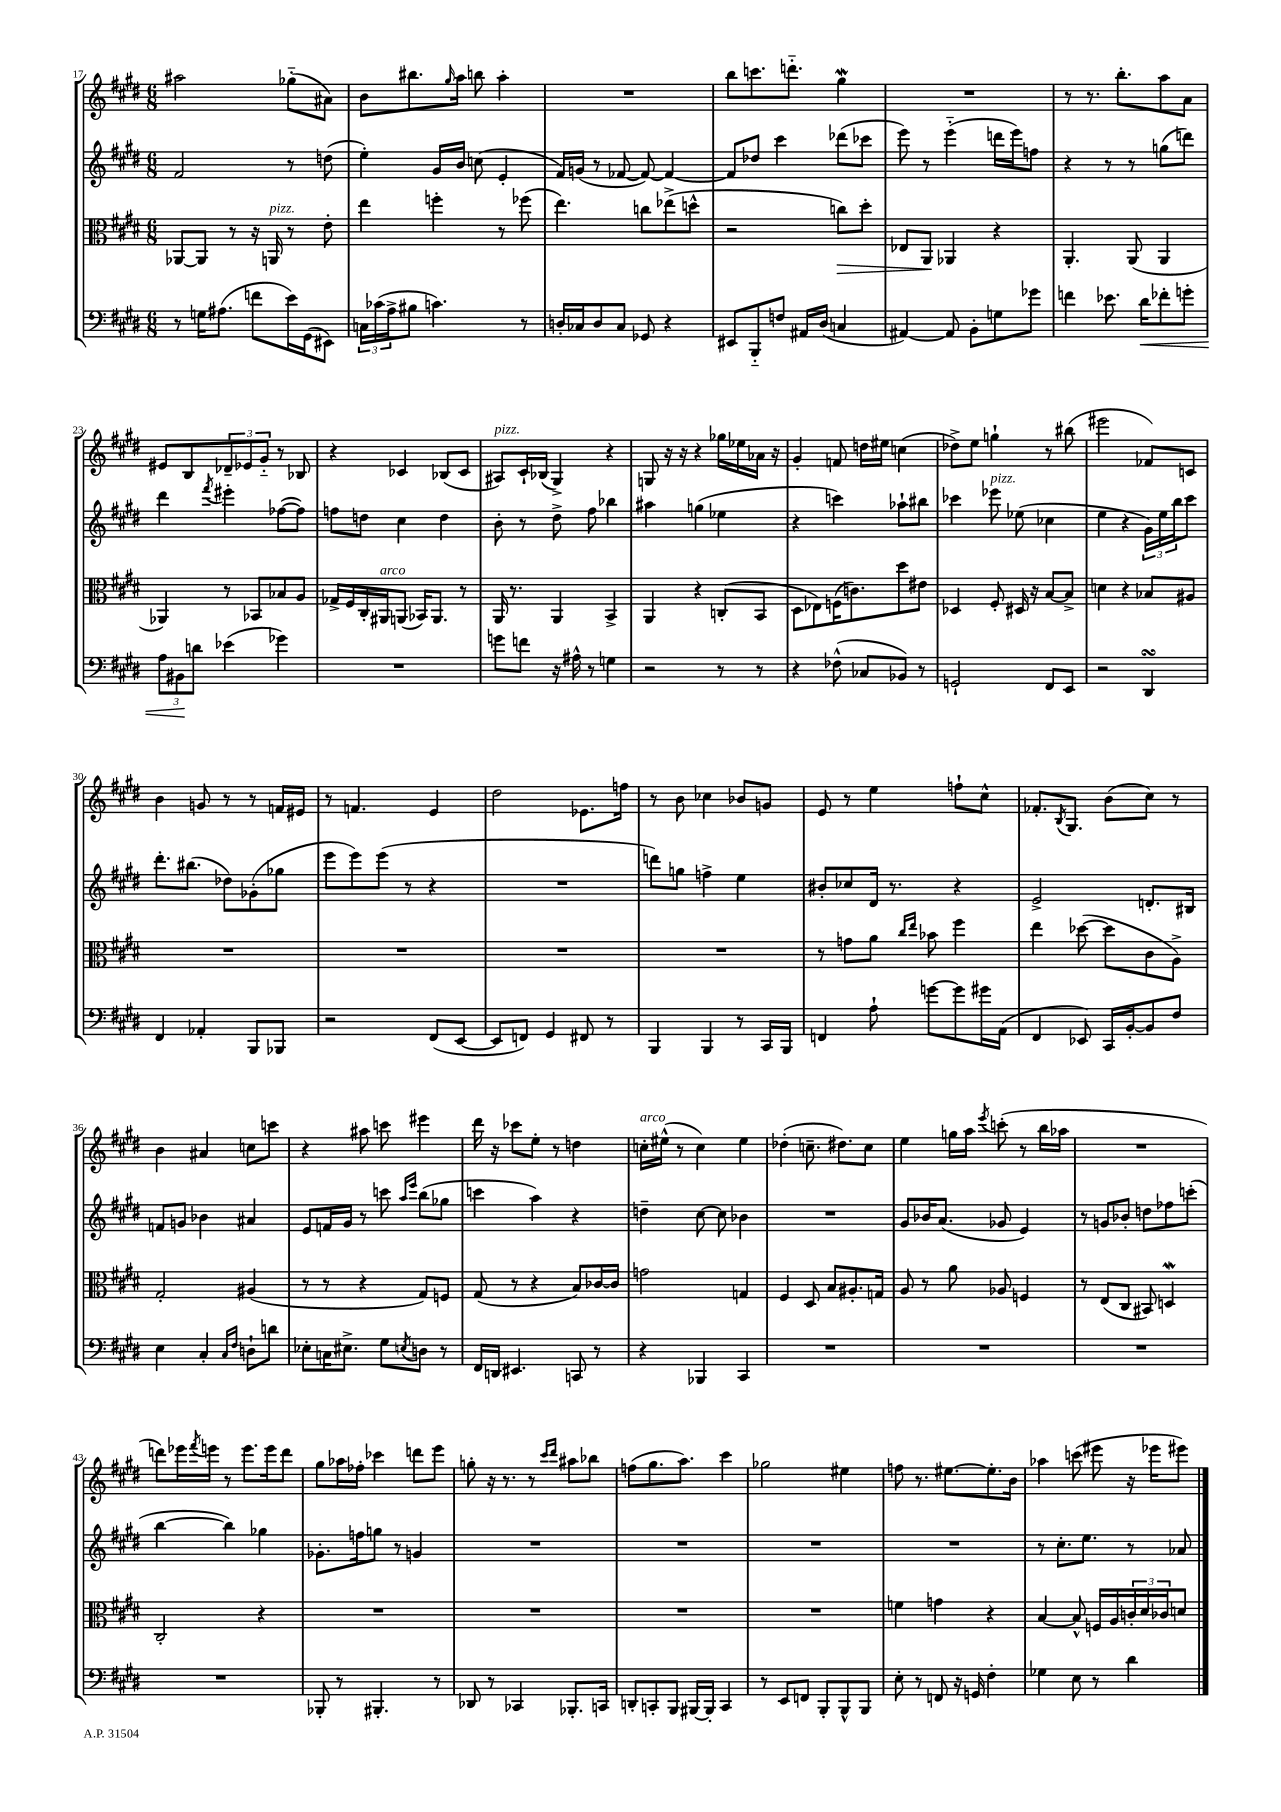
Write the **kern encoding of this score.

**kern	**dynam	**kern	**dynam	**kern	**kern
*part4	*part4	*part3	*part3	*part2	*part1
*staff4	*staff4	*staff3	*staff3	*staff2	*staff1
*clefF4	*	*clefC3	*	*clefG2	*clefG2
*k[f#c#g#d#]	*	*k[f#c#g#d#]	*	*k[f#c#g#d#]	*k[f#c#g#d#]
*M6/8	*	*M6/8	*	*M6/8	*M6/8
=17	=17	=17	=17	=17	=17
8r	.	[8AA-X/L	.	2f#/	2aa#X\
16Gn\KL	.	8AA-/J]	.	.	.
(8.A#X\J	.	.	.	.	.
.	.	8r	.	.	.
8fn\L	.	16r	.	.	.
!	!	!LO:TX:a:i:t=pizz.	!	!	!
.	.	16AAn/	.	.	.
16e\L)	.	8r	.	8r	(8gg-X\L
(16GG#\J	.	.	.	.	.
8EE#X\J)	.	8e'\	.	(8ddn\	8a#X\J)
=18	=18	=18	=18	=18	=18
24Cn\LL	.	4ee\	.	4ee'\)	8b\L
(24c-X\	.	.	.	.	.
24A^\J	.	.	.	.	.
8B#X\J	.	.	.	.	8.bb#X\
4.cn\)	.	4ffn'\	.	16g#/LL	.
.	.	.	.	.	16qqgg#/
.	.	.	.	16b/JJ	16aa\Jk
.	.	.	.	(8ccn\	8bbn\
.	.	8r	.	4e'/	4aa'\
8r	.	(8ff-X\	.	.	.
=19	=19	=19	=19	=19	=19
16Dn'/LL	.	4.ee\)	.	16f#/LL)	2.r
16C-X/J	.	.	.	(16gn/JJ	.
8D/	.	.	.	8r	.
8C-/J	.	.	.	[8f-X/	.
8GG-X/	.	8ccn\L	.	8f-/_)	.
4r	.	(8ee-X^\	.	4f-/_	.
.	.	8ddn^^\J	.	.	.
=20	=20	=20	=20	=20	=20
8EE#X/L	.	2r	.	8f-/L]	8bb\L
8BBB/	.	.	.	8dd-X/J	8.cccn\
8Fn/J	.	.	.	4ccc#\	.
.	.	.	.	.	8.dddn\J
16AA#X/LL	.	.	.	.	.
(16D#/JJ	.	.	.	.	.
!	!	!	!LO:HP:b	!	!
4Cn/	.	8ccn\L)	>	(8ddd-X\L	4gg#W\
.	.	8dd#'\J	.	8ccc-X\J	.
=21	=21	=21	=21	=21	=21
[4AA#X/)	.	8E-X/L	.	8eee\)	2.r
.	.	8AA/J	.	8r	.
8AA#/]	.	4AA-X/	]	(4eee\	.
8BB'\L	.	.	.	.	.
8Gn\	.	4r	.	16dddn\LL	.
.	.	.	.	16eee\J)	.
8g-X\J	.	.	.	8ffn\J	.
=22	=22	=22	=22	=22	=22
4fn\	.	4.AA'/	.	4r	8r
.	.	.	.	.	8.r
8.e-X\	.	.	.	8r	.
.	.	.	.	.	8.bb'\L
.	.	(8AA/	.	8r	.
!	!LO:HP:b	!	!	!	!
16d#\KL	<	.	.	.	.
8f-X'\	.	4AA/	.	(8ggn\L	8aa\
8gn'\J	.	.	.	8dddn\J)	8a\J
!!LO:LB:g=z
=23	=23	=23	=23	=23	=23
12A\L	.	4AA-X/)	.	4ddd#\	8e#X/L
12BB#X\	.	.	.	.	.
.	.	.	.	.	8B/
12dn\J	[	.	.	.	.
.	.	.	.	8qfff#/	.
(4e-X\	.	8r	.	4eee#X'\	12d-X~/
.	.	.	.	.	12e-X/
.	.	8BB-X/L	.	.	.
.	.	.	.	.	12g#/J
4g-X\)	.	8B-X/	.	([8ff-X\L	8r
.	.	8A/J	.	8ff-\J])	8B-X/
=24	=24	=24	=24	=24	=24
2.r	.	16G-X^/LL	.	8ffn\L	4r
.	.	16F#/	.	.	.
.	.	16C#'/	.	8ddn\J	.
!	!	!LO:TX:a:i:t=arco	!	!	!
.	.	16AA#X/J	.	.	.
.	.	(8AAn/J	.	4cc#\	4c-X/
.	.	16BB-X/KL)	.	.	.
.	.	8.AA/J	.	.	.
.	.	.	.	4dd\	(8B-X/L
.	.	8r	.	.	8c-/J
=25	=25	=25	=25	=25	=25
!	!	!	!	!	!LO:TX:a:i:t=pizz.
8gn\L	.	16AA/	.	8b'\	8A#X/L)
.	.	8.r	.	.	.
8fn\J	.	.	.	8r	16c#`/L
.	.	.	.	.	(16B-X/JJ
16r	.	4AA/	.	8dd#^\	4G#^/)
16A#X^^\	.	.	.	.	.
8r	.	.	.	8ff#\	.
4Gn\	.	4BB^/	.	4bb-X\	4r
=26	=26	=26	=26	=26	=26
2r	.	4AA/	.	4aa#X\	8Gn/
.	.	.	.	.	16r
.	.	.	.	.	16r
.	.	4r	.	(4ggn\	4r
8r	.	(8Cn'/L	.	4ee-X\	16gg-X\LL
.	.	.	.	.	16ee-X\
8r	.	8BB/J	.	.	16a-X\JJ
.	.	.	.	.	16r
=27	=27	=27	=27	=27	=27
4r	.	8D#\L	.	4r	4g#'/
.	.	8E-X\)	.	.	.
(8F-X^^\	.	(16Fn\K	.	4cccn\)	8fn/
.	.	8.cn\)	.	.	.
8C-X/L	.	.	.	.	16ddn\LL
.	.	.	.	.	16ee#X\JJ
8BB-X/J)	.	8dd#\	.	8aa-X`\L	(4ccn\
8r	.	8e#X\J	.	8bb#X\J	.
=28	=28	=28	=28	=28	=28
2GGn`/	.	4D-X/	.	4ccc-X\	8dd-X^\L)
.	.	.	.	.	8ee\J
!	!	!	!	!LO:TX:a:i:t=pizz.	!
.	.	8F#'/	.	8eee-X\	4ggn`\
.	.	16D#X/	.	(8ee-X\	.
.	.	16r	.	.	.
8FF#/L	.	[8B/L	.	4cc-X\	8r
8EE/J	.	8B^/J]	.	.	(8bb#X\
=29	=29	=29	=29	=29	=29
2r	.	4dn\	.	4ee\	2eee#X\
.	.	4r	.	4r	.
4DD#sSsS/	.	8B-X/L	.	24g#\LL)	8f-X/L)
.	.	.	.	24ee\	.
.	.	.	.	24bb\J	.
.	.	8A#X/J	.	8ccc#\J	8cn/J
!!LO:LB:g=z
=30	=30	=30	=30	=30	=30
4FF#/	.	2.r	.	8.ddd#'\L	4b\
.	.	.	.	(8.bb#X\J	.
4AA-X'/	.	.	.	.	8gn/
.	.	.	.	8dd-X\L)	8r
8BBB/L	.	.	.	(8g-X'\	8r
8BBB-X/J	.	.	.	8gg-X\J	16fn/LL
.	.	.	.	.	16e#X/JJ
=31	=31	=31	=31	=31	=31
2r	.	2.r	.	8eee\L	8r
.	.	.	.	8eee\)	4.fn/
.	.	.	.	(8eee\J	.
.	.	.	.	8r	.
(8FF#/L	.	.	.	4r	4e/
[8EE/J	.	.	.	.	.
=32	=32	=32	=32	=32	=32
8EE/L]	.	2.r	.	2.r	2dd#\
8FFn/J)	.	.	.	.	.
4GG#/	.	.	.	.	.
8FF#X/	.	.	.	.	8.e-X\L
8r	.	.	.	.	.
.	.	.	.	.	16ffn\Jk
=33	=33	=33	=33	=33	=33
4BBB/	.	2.r	.	8dddn\L)	8r
.	.	.	.	8ggn\J	8b\
4BBB/	.	.	.	4ffn^\	4cc-X\
8r	.	.	.	4ee\	8b-X/L
16CC#/LL	.	.	.	.	8gn/J
16BBB/JJ	.	.	.	.	.
=34	=34	=34	=34	=34	=34
4FFn/	.	8r	.	8b#X'/L	8e/
.	.	8gn\L	.	8cc-X/	8r
8A`\	.	8a\J	.	16d#/Jk	4ee\
.	.	.	.	8.r	.
.	.	16qqcc#/LL	.	.	.
.	.	16qqee/JJ	.	.	.
[8gn\L	.	8b-X\	.	.	.
8g\]	.	4ff#\	.	4r	8ffn`\L
16g#X\L	.	.	.	.	8cc#^^\J
(16AA\JJ	.	.	.	.	.
=35	=35	=35	=35	=35	=35
4FF#/	.	4ee\	.	2e^/	8.f-X'/L
.	.	.	.	.	8qB/
.	.	.	.	.	8.G#/J
8EE-X/)	.	([8dd-X\	.	.	.
16CC#/LL	.	8dd-\L]	.	.	(8b\L
[16BB'/J	.	.	.	.	.
8BB/]	.	8c#\	.	8.dn'/L	8cc#\J)
8F#/J	.	8A^\J)	.	.	8r
.	.	.	.	16B#X/Jk	.
!!LO:LB:g=z
=36	=36	=36	=36	=36	=36
4E\	.	2G#'/	.	8fn/L	4b\
.	.	.	.	8gn/J	.
4C#'/	.	.	.	4b-X\	4a#X/
16qqC#/LL	.	.	.	.	.
16qqF#/JJ	.	.	.	.	.
8Dn`\L	.	(4A#X/	.	4a#X/	8ccn\L
8dn\J	.	.	.	.	8cccn\J
=37	=37	=37	=37	=37	=37
8E-X'\L	.	8r	.	8e/L	4r
16Cn\K	.	8r	.	16fn/L	.
8.E#X^\J	.	.	.	16g#/JJ	.
.	.	4r	.	8r	8aa#X\
8G#\L	.	.	.	8cccn\	8cccn\
.	.	.	.	16qqaa/LL	.
8qEn/	.	.	.	16qqeee/JJ	.
8Dn\J	.	8G#/L)	.	(8bb\L	4eee#X\
8r	.	8Fn/J	.	8gg-X\J	.
=38	=38	=38	=38	=38	=38
16FF#/LL	.	(8G#/	.	4cccn\	16ddd#\
16DDn/JJ	.	.	.	.	16r
4.EE#X/	.	8r	.	.	8ccc-X\L
.	.	4r	.	4aa\)	8ee'\J
.	.	.	.	.	8r
8CCn/	.	8B/L)	.	4r	4ddn\
8r	.	[16c-X/L	.	.	.
.	.	16c-/JJ]	.	.	.
=39	=39	=39	=39	=39	=39
!	!	!	!	!	!LO:TX:a:i:t=arco
4r	.	2gn\	.	4ddn~\	16ccn'\LL
.	.	.	.	.	(16ee#X^^\JJ
.	.	.	.	.	8r
4BBB-X/	.	.	.	[8cc#\	4cc\)
.	.	.	.	8cc#\]	.
4CC#/	.	4Gn/	.	4b-X\	4ee#\
=40	=40	=40	=40	=40	=40
2.r	.	4F#/	.	2.r	(4dd-X'\
.	.	8D#/	.	.	8.ccn~\
.	.	8B/L	.	.	.
.	.	.	.	.	8.dd#X\L)
.	.	8.A#X'/	.	.	.
.	.	.	.	.	8cc\J
.	.	16Gn/Jk	.	.	.
=41	=41	=41	=41	=41	=41
2.r	.	8A/	.	8g#/L	4ee\
.	.	8r	.	16b-X/K	.
.	.	.	.	(8.a/J	.
.	.	8a\	.	.	16ggn\LL
.	.	.	.	.	16aa\JJ
.	.	.	.	.	8qeee/
.	.	8A-X/	.	8g-X/	(8cccn'\
.	.	4Fn/	.	4e/)	8r
.	.	.	.	.	16bb\LL
.	.	.	.	.	16aa-X\JJ
=42	=42	=42	=42	=42	=42
2.r	.	8r	.	8r	2.r
.	.	(8E/L	.	8gn/L	.
.	.	8C#/J	.	8b-X'/J	.
.	.	8BB#X/)	.	8ddn\L	.
.	.	4Dnw/	.	8ff-X\	.
.	.	.	.	(8cccn'\J	.
!!LO:LB:g=z
=43	=43	=43	=43	=43	=43
2.r	.	2C#'/	.	[4bb\	8dddn\L)
.	.	.	.	.	16eee-X\L
.	.	.	.	.	8qfff#/
.	.	.	.	.	16eeen\JJ
.	.	.	.	4bb\])	8r
.	.	.	.	.	8.eee\L
.	.	4r	.	4gg-X\	.
.	.	.	.	.	16eee\k
.	.	.	.	.	8ddd\J
=44	=44	=44	=44	=44	=44
8BBB-X'/	.	2.r	.	8.g-X'\L	8gg#\L
8r	.	.	.	.	16aa-X\L
.	.	.	.	16ffn\k	16ff-X'\JJ
4.BBB#X'/	.	.	.	8ggn\J	4ccc-X\
.	.	.	.	8r	.
.	.	.	.	4gn/	8dddn\L
8r	.	.	.	.	8eee\J
=45	=45	=45	=45	=45	=45
8DD-X/	.	2.r	.	2.r	8ggn'\
8r	.	.	.	.	16r
.	.	.	.	.	8.r
4CC-X/	.	.	.	.	.
.	.	.	.	.	8r
.	.	.	.	.	16qqccc#/LL
.	.	.	.	.	16qqddd#/JJ
8.BBB-X'/L	.	.	.	.	8aa#X\L
.	.	.	.	.	8bb-X\J
16CCn/Jk	.	.	.	.	.
=46	=46	=46	=46	=46	=46
8DDn'/L	.	2.r	.	2.r	(8ffn\L
8CCn'/	.	.	.	.	8.gg#\
8BBB/J	.	.	.	.	.
.	.	.	.	.	8.aa\J)
[16BBB#X/LL	.	.	.	.	.
16BBB#'/JJ]	.	.	.	.	.
4CC/	.	.	.	.	4ccc#\
=47	=47	=47	=47	=47	=47
8r	.	2.r	.	2.r	2gg-X\
8EE/L	.	.	.	.	.
8FFn/J	.	.	.	.	.
8BBB'/L	.	.	.	.	.
8BBB^^/	.	.	.	.	4ee#X\
8BBB/J	.	.	.	.	.
=48	=48	=48	=48	=48	=48
8E'\	.	4fn\	.	2.r	8ffn\
8r	.	.	.	.	8.r
8FFn/	.	4gn\	.	.	.
.	.	.	.	.	[8.ee#X\L
16r	.	.	.	.	.
16GGn/	.	.	.	.	.
4F#'\	.	4r	.	.	8.ee#'\]
.	.	.	.	.	16b\Jk
=49	=49	=49	=49	=49	=49
4G-X\	.	[4B/	.	8r	4aa-X\
.	.	.	.	8.cc#'\L	.
8E\	.	8B^^/]	.	.	(8cccn\
.	.	.	.	8.ee\J	.
8r	.	16Fn/LL	.	.	8eee#X\
.	.	16A/	.	.	.
4d#\	.	24cn'/	.	8r	16r
.	.	24d#/	.	.	.
.	.	.	.	.	16eee-X\KL
.	.	24c-X/J	.	.	.
.	.	8dn/J	.	8a-X/	8eee#X\J)
==	==	==	==	==	==
*-	*-	*-	*-	*-	*-
